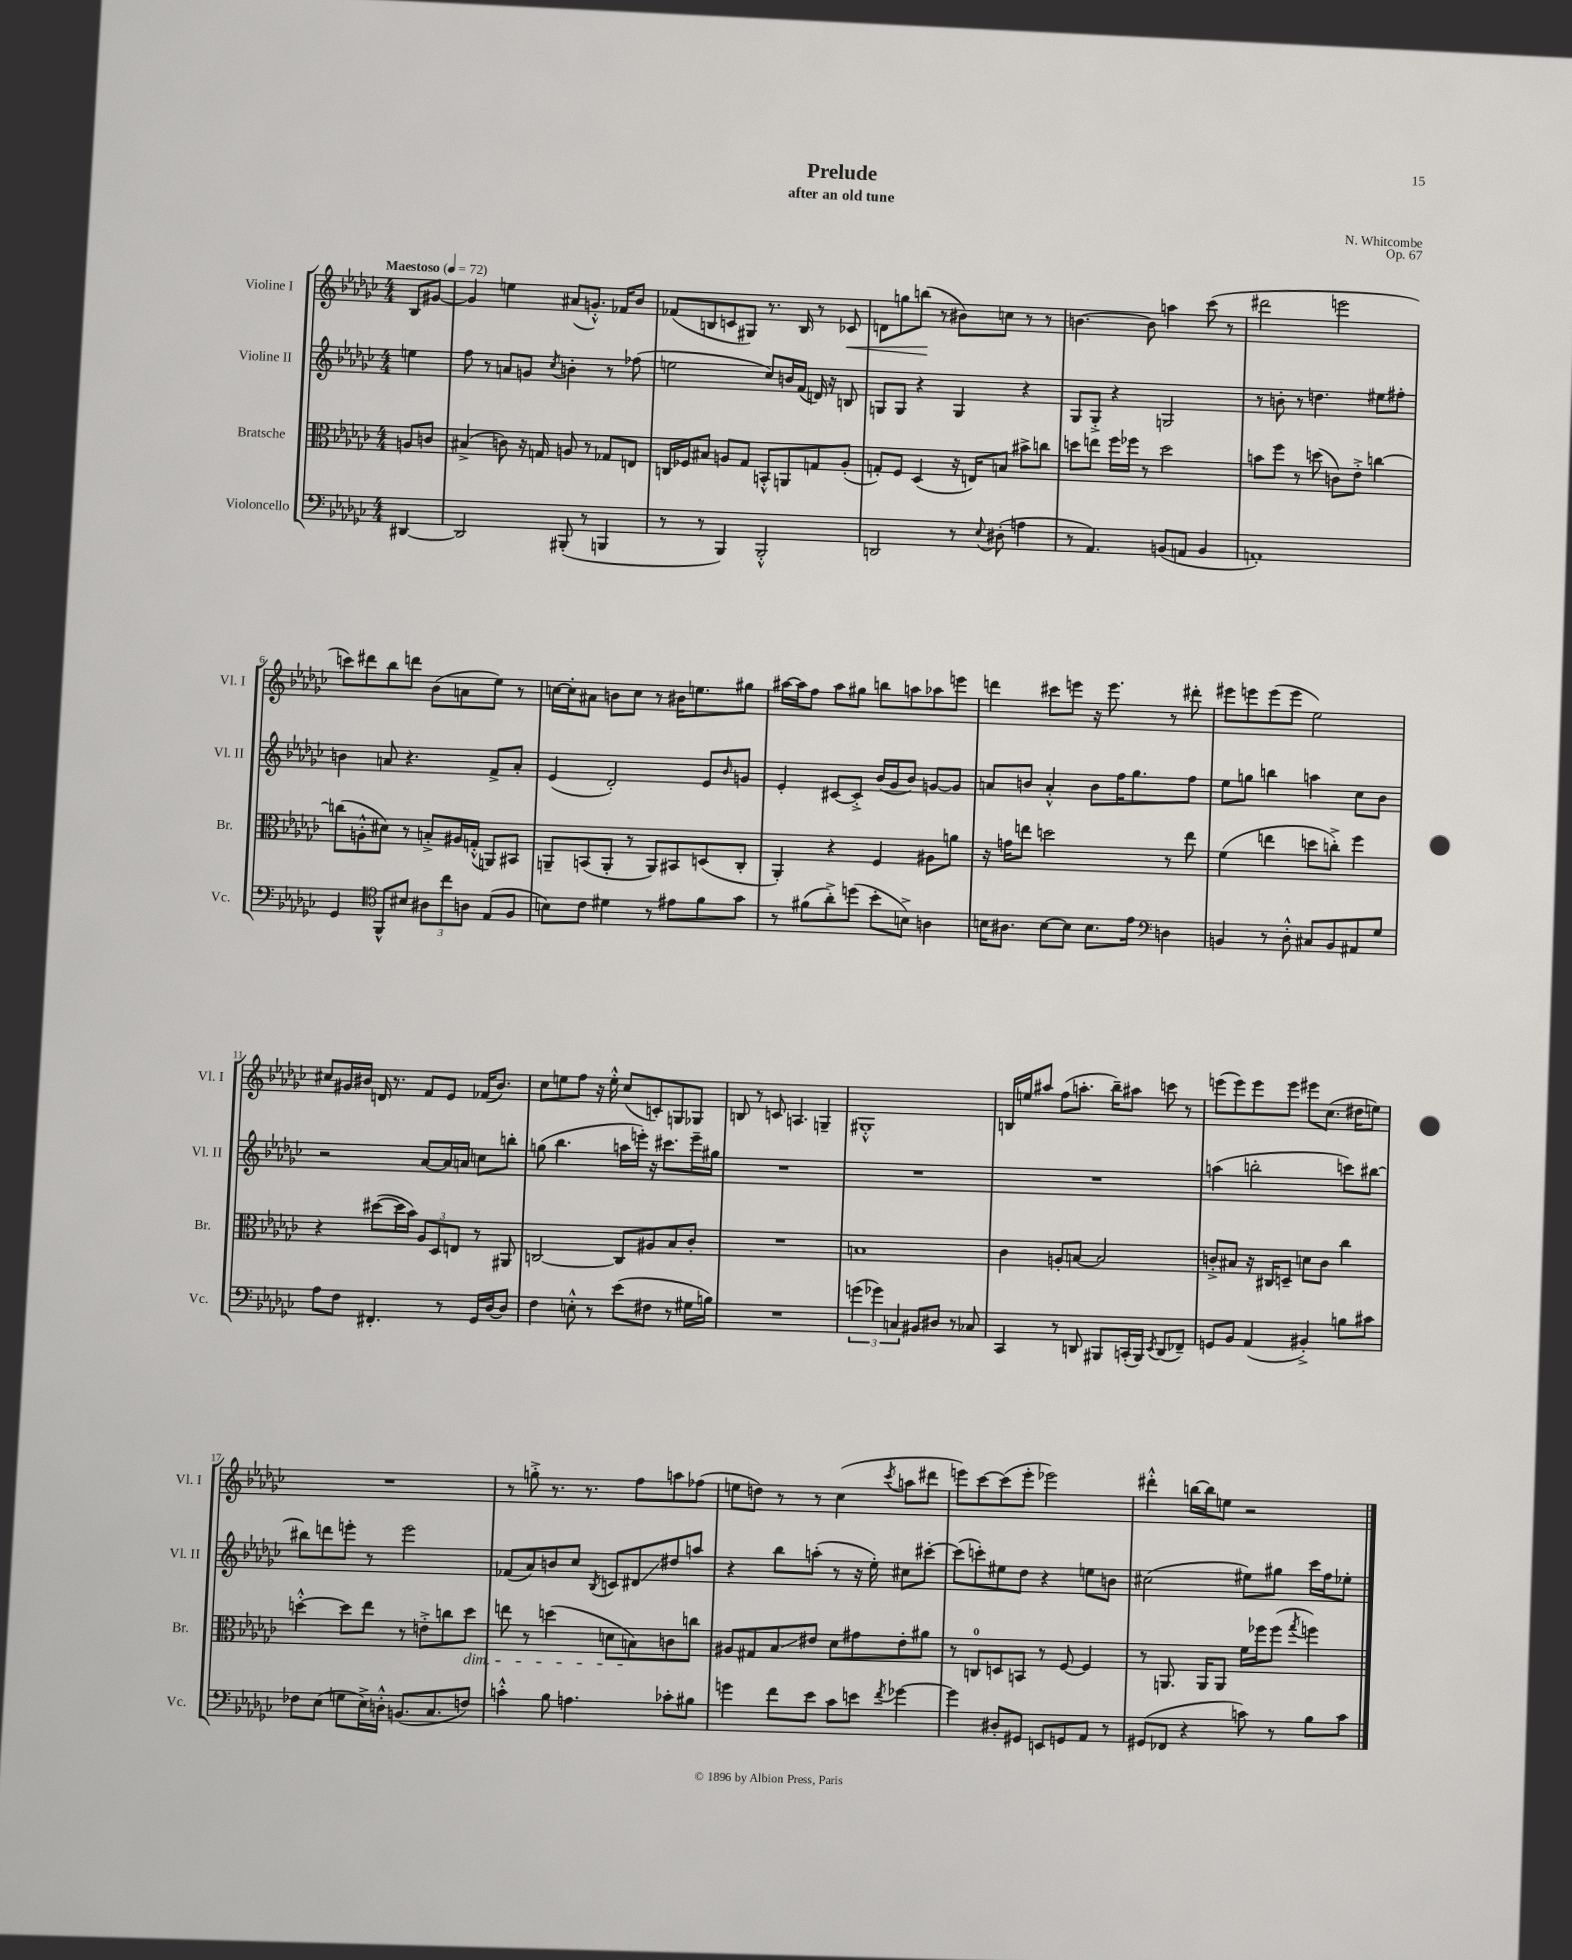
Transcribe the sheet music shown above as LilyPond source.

\header { title = "Prelude" composer = "N. Whitcombe" subtitle = "after an old tune" opus = "Op. 67" }
<<
\new StaffGroup <<
\new Staff = "s0" \with { instrumentName = "Violine I" shortInstrumentName = "Vl. I" } {
    \clef treble \key ges \major \numericTimeSignature \time 4/4 \partial 4 \tempo "Maestoso" 4 = 72
    bes8 gis'8~ |
    gis'4 e''4 ais'8( g'8.-.-^) fes'16 bes'8 |
    fes'8( b8 c'8 gis8) r8. b16 r8 ces'8\< |
    d'8 g''8 b''8\!( r8 bis'8) c''8 r8 r8 |
    b'4.~ b'8 a''4 ces'''8( r8 |
    dis'''2 e'''2 |
    c'''8) dis'''8 bes''8 d'''8 bes'8( a'8 ees''8) r8 |
    c''16~ c''16-. ais'8 b'8 c''8 r8 bis'16 e''8. gis''8 |
    ais''16~ ais''16 f''8 ais''8 gis''8 b''8 a''8 aes''8 e'''8 |
    d'''4 cis'''8 e'''8 r16 e'''8. r8 dis'''8-. |
    eis'''8 e'''8 e'''8( e'''8 ees''2) |
    cis''8 gis'16 bis'16 d'16 r8. f'8 ees'8 fes'16( bis'8.) |
    ces''8 e''8 f''8 r16 e''16-.-^ ces''8( c'8-.) g8 ges8 |
    b8 r8 c'8 a4. g4-- |
    gis1-.-^ |
    b16 e''16 ais''8 f''8( a''8.-. bes''16--) ais''8 c'''8 r8 |
    e'''8( e'''8) e'''8 e'''8 eis'''8 ces''8.( dis''16 e''8) |
    R1 |
    r8 g''8-.-> r8. r8. f''8 a''8 fes''8( |
    e''8 d''8) r8 r8 ces''4( \acciaccatura { ces'''8 } a''8 dis'''8 |
    e'''8) ces'''8~ ces'''8( e'''8-. ees'''2) |
    dis'''4-.-^ b''16~ b''16 e''8 r2 \bar "|." |
}
\new Staff = "s1" \with { instrumentName = "Violine II" shortInstrumentName = "Vl. II" } {
    \clef treble \key ges \major \numericTimeSignature \time 4/4 \partial 4
    e''4 |
    f''8 r8 a'8 g'8 \acciaccatura { ces''8 } b'4-. r8 fes''8( |
    e''2 ces''8) b'16 f'16( d'16) r16 b8 |
    g8 g8 r4 g4 r4 |
    ges8 ges8-.-> r4 g2 |
    r8 b'8-. r8 d''4. eis''8 fis''8-. |
    b'4 a'8 r4. f'8-> a'8-. |
    ees'4( des'2-.) ees'8 \grace { bes'16 } g'8 |
    ees'4-. cis'8~ cis'8-.-> bes'16( ges'16 bes'8) g'8~ g'8 |
    a'8 b'8 a'4-.-^ b'8 f''16 ges''8. f''8 |
    ees''8 g''8 b''4 a''4 ces''8 bes'8 |
    r2 aes'8~ aes'16 a'16 c''8 b''8-. |
    g''8( bes''4. a''16 e'''16-.) r16 cis'''8. e'''16-- gis''16 |
    R1 |
    R1 |
    R1 |
    a''4( b''2-. c'''8) bis''8~ |
    bis''8 d'''8 e'''8-. r8 e'''2 |
    fes'8( aes'8) b'8 ces''8 \acciaccatura { bes8 } c'8 dis'8\glissando dis''8 a''8 |
    r4 bes''8 a''8-.( r8 r16 ees''16-.) cis''8 cis'''8~-. |
    cis'''8( c'''8-.) eis''8 des''8 r4 e''8 b'8 |
    cis''2( eis''8) gis''8 ces'''16 f''16 ees''8-. \bar "|." |
}
\new Staff = "s2" \with { instrumentName = "Bratsche" shortInstrumentName = "Br." } {
    \clef alto \key ges \major \numericTimeSignature \time 4/4 \partial 4
    a8 c'8 |
    bis4->( c'8) r16 g16 a8 r8 ges8 e8 |
    c16 fes16 bis8 a8 ges8 b,8-.-^ a,8 g8 a8-.( |
    g8-.) f8 des4( r16 e16) b8 bis'8-> c''8 |
    d''8 e''8 f''16 fes''16 r8 d''2 |
    b'8 f''8 r8 d''8( c'8) ees'8-.-> c''4~ |
    c''8( a8-.-^ dis'8) r8 b8-.-> ais16 g16-.-^( a,8) bis,8 |
    a,8-- b,8( a,8-. r8 a,8) bis,8 d8( ces8-. |
    aes,4-.) r4 f4 ais8 a'8 |
    r16 g'16 e''8 d''2 r8 e''8 |
    f'4( e''4 d''8 c''8-.->) f''4 |
    r4 dis''8~( dis''16 bes'16) \tuplet 3/2 { aes8 des8 e8 } r8 ais,8 |
    c2~ c8 ais8 bes8 ces'8-. |
    R1 |
    b1 |
    ces'4 a8-. b8~ b2 |
    c'8-.-> bis8 r16 cis16 d8-- d'8 c'8 ces''4 |
    d''4~-.-^ d''8 ees''8 r8 e'8-.-> c''8 d''8\dim |
    e''8 r8 d''4( d'8 b8\!) c'8 c''8 |
    ais8 gis8 bes8\glissando eis'8 des'8 gis'8 eis'8-. ais'8 |
    r8 c8-0 d8 b,8 r8 f8~ f4 |
    r8 a,8. a,16 a,8 f'16 fes''16 fes''8( \acciaccatura { ges''8 } f''4) \bar "|." |
}
\new Staff = "s3" \with { instrumentName = "Violoncello" shortInstrumentName = "Vc." } {
    \clef bass \key ges \major \numericTimeSignature \time 4/4 \partial 4
    dis,4~ |
    dis,2 bis,,8-.( r8 b,,4 |
    r8 r8 bes,,4) bes,,2-.-^ |
    d,2 r8 \appoggiatura { ees8 } dis8-.( a4 |
    r8 aes,4.) b,8( a,8 b,4 |
    a,1-.) |
    ges,4 \clef tenor f,8-^ bis8 \tuplet 3/2 { ais8 ces''8 a8 } ees8( f8 |
    b8) ces'8 dis'4 r8 eis'8 f'8 ges'8 |
    r8 fis'8( aes'8-.->) d''8( bes'8-. b8->) a4 |
    b16 ais8. b8~ b8 b8. ees'16 \clef bass d4 |
    b,4 r8 des8-.-^ cis8 b,8 ais,8 ges8 |
    aes8 f8 fis,4.-. r8 ges,16 des16~ des8 |
    f4 e8-.-^ r8 ees'8( fis8 r8 gis16 b16) |
    R1 |
    \tuplet 3/2 { g'4( ges'4) c4 } bis,8 dis8 r8 ces8 |
    ces,4 r8 d,8 bis,,8 c,16-.( bis,,16) \acciaccatura { ees,8 } d,8( fes,8--) |
    g,8 bes,8 aes,4( bis,4-.->) b8 cis'8 |
    fes8 ees8( g8 ees16->) d16-.-^ b,8.( ces8. f8) |
    c'4-.-^ bes8 a4. ces'8-. bis8 |
    g'4 f'8 ees'8 ces'8 e'8 \acciaccatura { f'8 } ges'4~ |
    ges'4 dis8-. gis,8 e,8 g,8 aes,8 r8 |
    gis,8( fes,8 r4 c'8) r8 bes8 c'8 \bar "|." |
}
>>
>>
